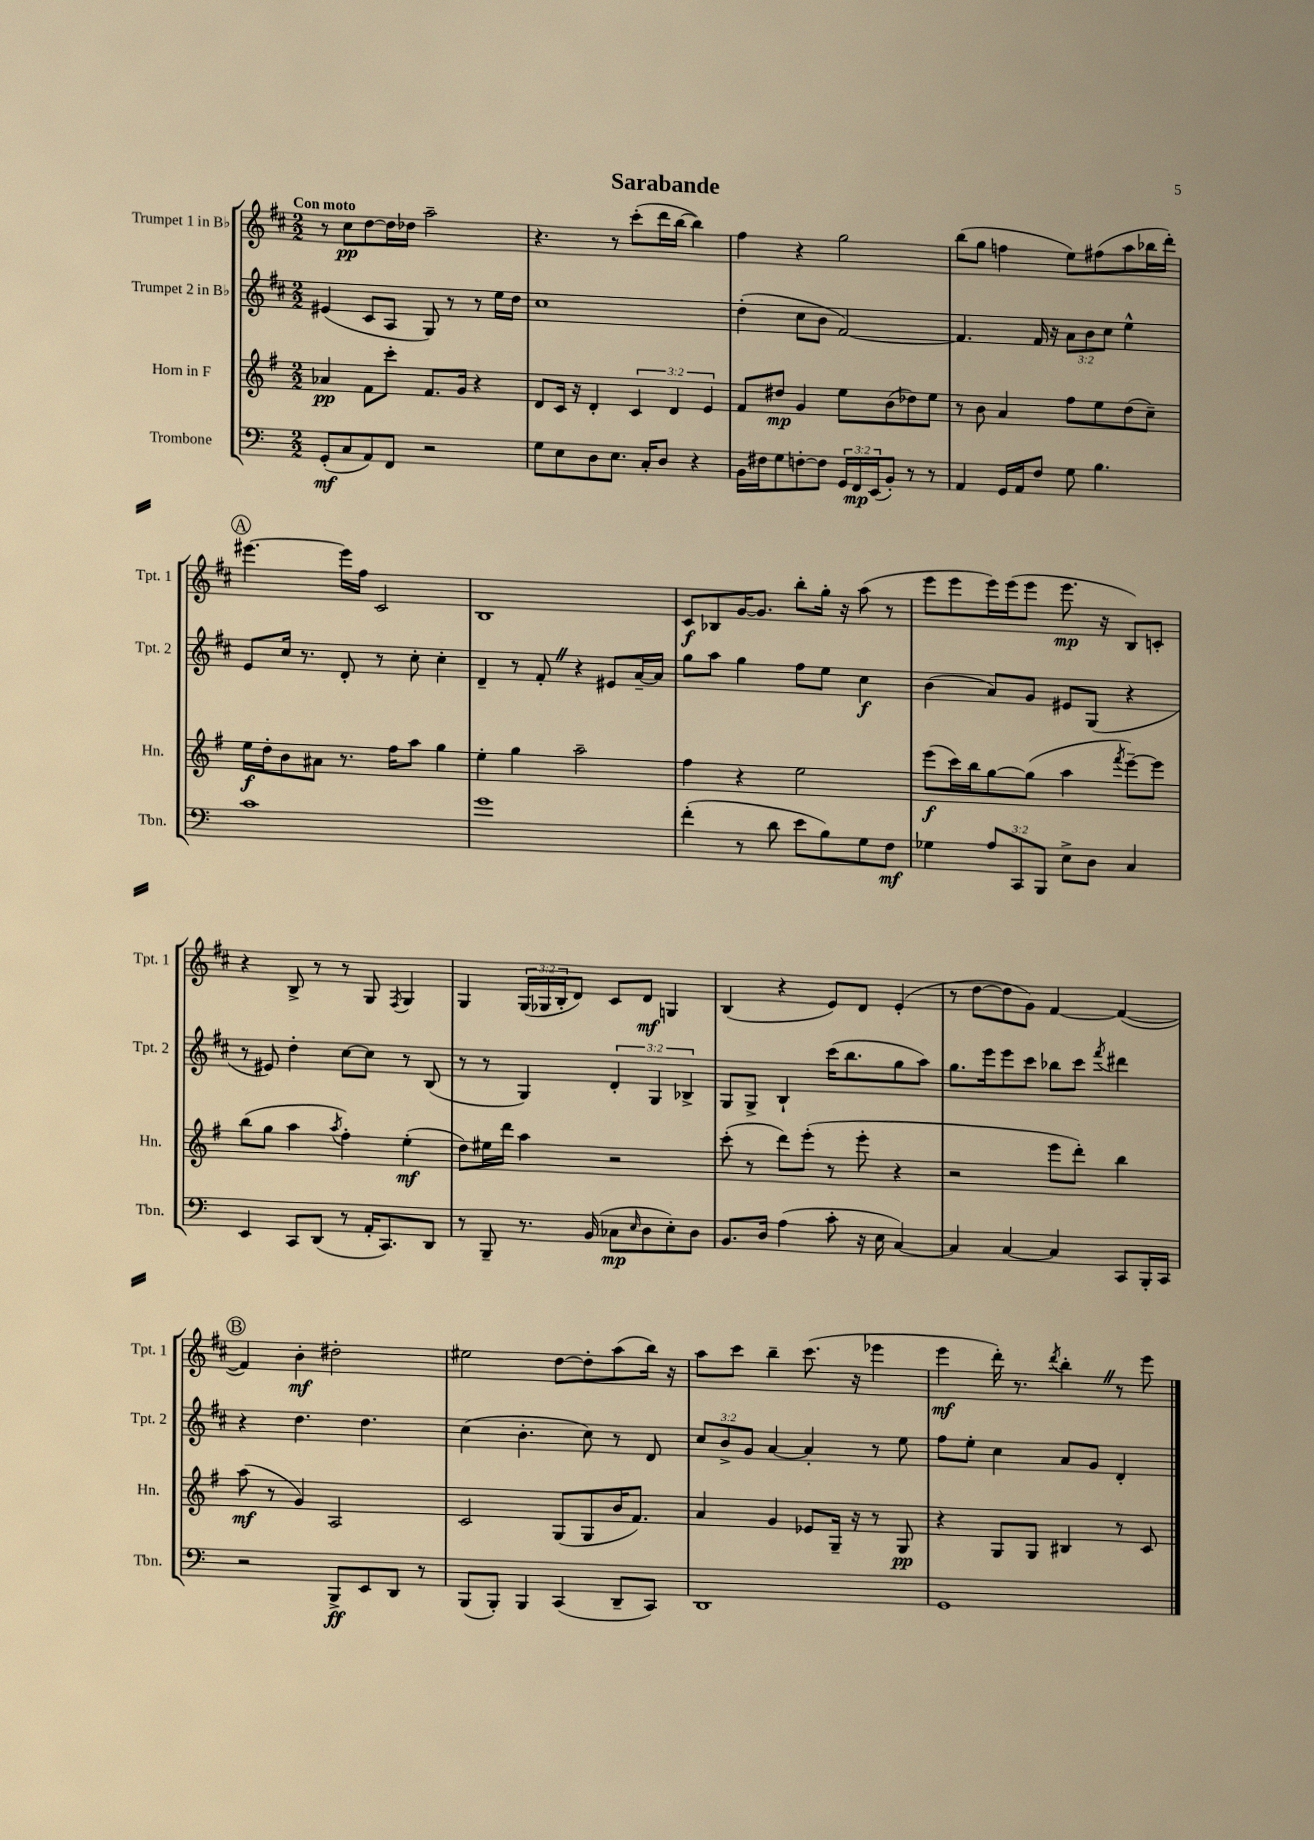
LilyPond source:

\header { title = "Sarabande" }
<<
\new StaffGroup <<
\new Staff = "s0" \with { instrumentName = "Trumpet 1 in Bb" shortInstrumentName = "Tpt. 1" } {
    \clef treble \key d \major \numericTimeSignature \time 2/2 \override Staff.TupletNumber.text = #tuplet-number::calc-fraction-text \tempo "Con moto"
    r8 cis''8\pp d''8~ d''16 des''16 a''2-- |
    r4. r8 cis'''8-.( d'''16 b''16~ b''4) |
    fis''4 r4 g''2 |
    b''8( g''8 f''4 e''8) fis''8( a''8 bes''16 d'''16-.) |
    \mark \markup { \circle "A" } eis'''4.~ eis'''16 fis''16 cis'2 |
    b1 |
    cis'8\f bes8 g'16~ g'8. b''8-. g''16-. r16 a''8( r8 |
    e'''8 e'''8 e'''16) e'''16( e'''8 e'''8.\mp r16 b8) c'8-. |
    r4 b8-> r8 r8 g8 \acciaccatura { fis8 } g4 |
    g4 \tuplet 3/2 { g16( ges16 b16-. } d'8) cis'8 d'8\mf g4 |
    b4( r4 e'8) d'8 e'4-.( |
    r8 d''8~ d''8 g'8) fis'4~ fis'4~( |
    \mark \markup { \circle "B" } fis'4) b'4-.\mf dis''2-. |
    eis''2 d''8~ d''8-. a''8( b''16) r16 |
    a''8 cis'''8 b''4-- cis'''8.( r16 ees'''4 |
    e'''4\mf d'''16-.) r8. \acciaccatura { d'''8 } b''4-. \once \override BreathingSign.text = \markup { \musicglyph "scripts.caesura.straight" } \breathe r8 e'''8 \bar "|." |
}
\new Staff = "s1" \with { instrumentName = "Trumpet 2 in Bb" shortInstrumentName = "Tpt. 2" } {
    \clef treble \key d \major \numericTimeSignature \time 2/2 \override Staff.TupletNumber.text = #tuplet-number::calc-fraction-text
    eis'4( cis'8 a8 g8) r8 r8 e''16 d''16 |
    cis''1 |
    d''4-.( cis''8 b'8 fis'2~) |
    fis'4. fis'16 r16 \tuplet 3/2 { a'8 b'8 cis''8 } e''4-^ |
    \mark \markup { \circle "A" } e'8 cis''16 r8. d'8-. r8 cis''8-. cis''4-. |
    d'4-- r8 fis'8-. \once \override BreathingSign.text = \markup { \musicglyph "scripts.caesura.straight" } \breathe r4 eis'8 a'16~-- a'16 |
    g''8 a''8 g''4 fis''8 e''8 cis''4\f |
    b'4( a'8) g'8 eis'8 g8( r4 |
    r8 eis'8) d''4-. cis''8~ cis''8 r8 b8( |
    r8 r8 g4) \tuplet 3/2 { d'4-. g4 bes4-> } |
    g8 g8-> b4-! cis'''16( b''8. g''8 a''8) |
    g''8. e'''16 e'''8 cis'''8 bes''8 cis'''8 \acciaccatura { fis'''8 } dis'''4 |
    \mark \markup { \circle "B" } r4 d''4. d''4. |
    cis''4( b'4.-. cis''8) r8 d'8 |
    \tuplet 3/2 { cis''8 b'8-> g'8 } a'4~ a'4-. r8 e''8 |
    fis''8 e''8-. cis''4 a'8 g'8 d'4-. \bar "|." |
}
\new Staff = "s2" \with { instrumentName = "Horn in F" shortInstrumentName = "Hn." } {
    \clef treble \key g \major \numericTimeSignature \time 2/2 \override Staff.TupletNumber.text = #tuplet-number::calc-fraction-text
    aes'4\pp fis'8 c'''8-. fis'8. g'16 r4 |
    d'8 c'16 r16 d'4-. \tuplet 3/2 { c'4 d'4 e'4 } |
    fis'8 dis''8\mp g'4 e''8 b'8( des''8) e''8 |
    r8 b'8 a'4 fis''8 e''8 d''8( c''8--) |
    \mark \markup { \circle "A" } e''16\f d''16-. b'8 ais'8 r8. fis''16 a''8 g''4 |
    e''4-. g''4 a''2-- |
    fis''4 r4 e''2 |
    e'''8\f( c'''16) b''16 g''8~ g''8( a''4 \acciaccatura { fis'''8 } e'''8~--) e'''8 |
    b''8( g''8 a''4 \acciaccatura { a''8 } fis''4-.) e''4-.\mf( |
    d''8) eis''16 d'''16 a''4 r2 |
    c'''8-.( r8 d'''8) e'''8-.( r8 e'''8-. r4 |
    r2 e'''8 d'''8-.) b''4 |
    \mark \markup { \circle "B" } a''8\mf( r8 g'4) a2 |
    c'2 g8( g8 b'16 fis'8.) |
    a'4 g'4 ees'8 g16-- r16 r8 g8\pp |
    r4 g8 g8 bis4 r8 c'8 \bar "|." |
}
\new Staff = "s3" \with { instrumentName = "Trombone" shortInstrumentName = "Tbn." } {
    \clef bass \key c \major \numericTimeSignature \time 2/2 \override Staff.TupletNumber.text = #tuplet-number::calc-fraction-text
    g,8-.\mf( c8 a,8) f,8 r2 |
    g8 e8 d8 e8. c16-. d8 r4 |
    b,16 fis16 g8 f8~-. f8 \tuplet 3/2 { g,16 f,16\mp e,16( } b,8-.) r8 r8 |
    a,4 g,16 a,16 f8 g8 b4. |
    \mark \markup { \circle "A" } c'1 |
    g'1 |
    f'4-.( r8 d'8 e'8 b8) g8 f8\mf |
    ges4 \tuplet 3/2 { a8 c,8 b,,8 } e8-> d8 c4 |
    e,4 c,8 d,8( r8 a,16-. c,8.) d,8 |
    r8 b,,8-- r8. b,16( ces8\mp \grace { e16 } d8 e8-.) d8 |
    b,8. d16 a4( c'8-. r16 e16 c4~) |
    c4 c4~ c4 c,8 b,,16-. c,16 |
    \mark \markup { \circle "B" } r2 b,,8->\ff e,8 d,8 r8 |
    b,,8( b,,8-.) b,,4 c,4( d,8-- c,8) |
    d,1 |
    g,1 \bar "|." |
}
>>
>>
\layout { \context { \Score \remove "Bar_number_engraver" } }
